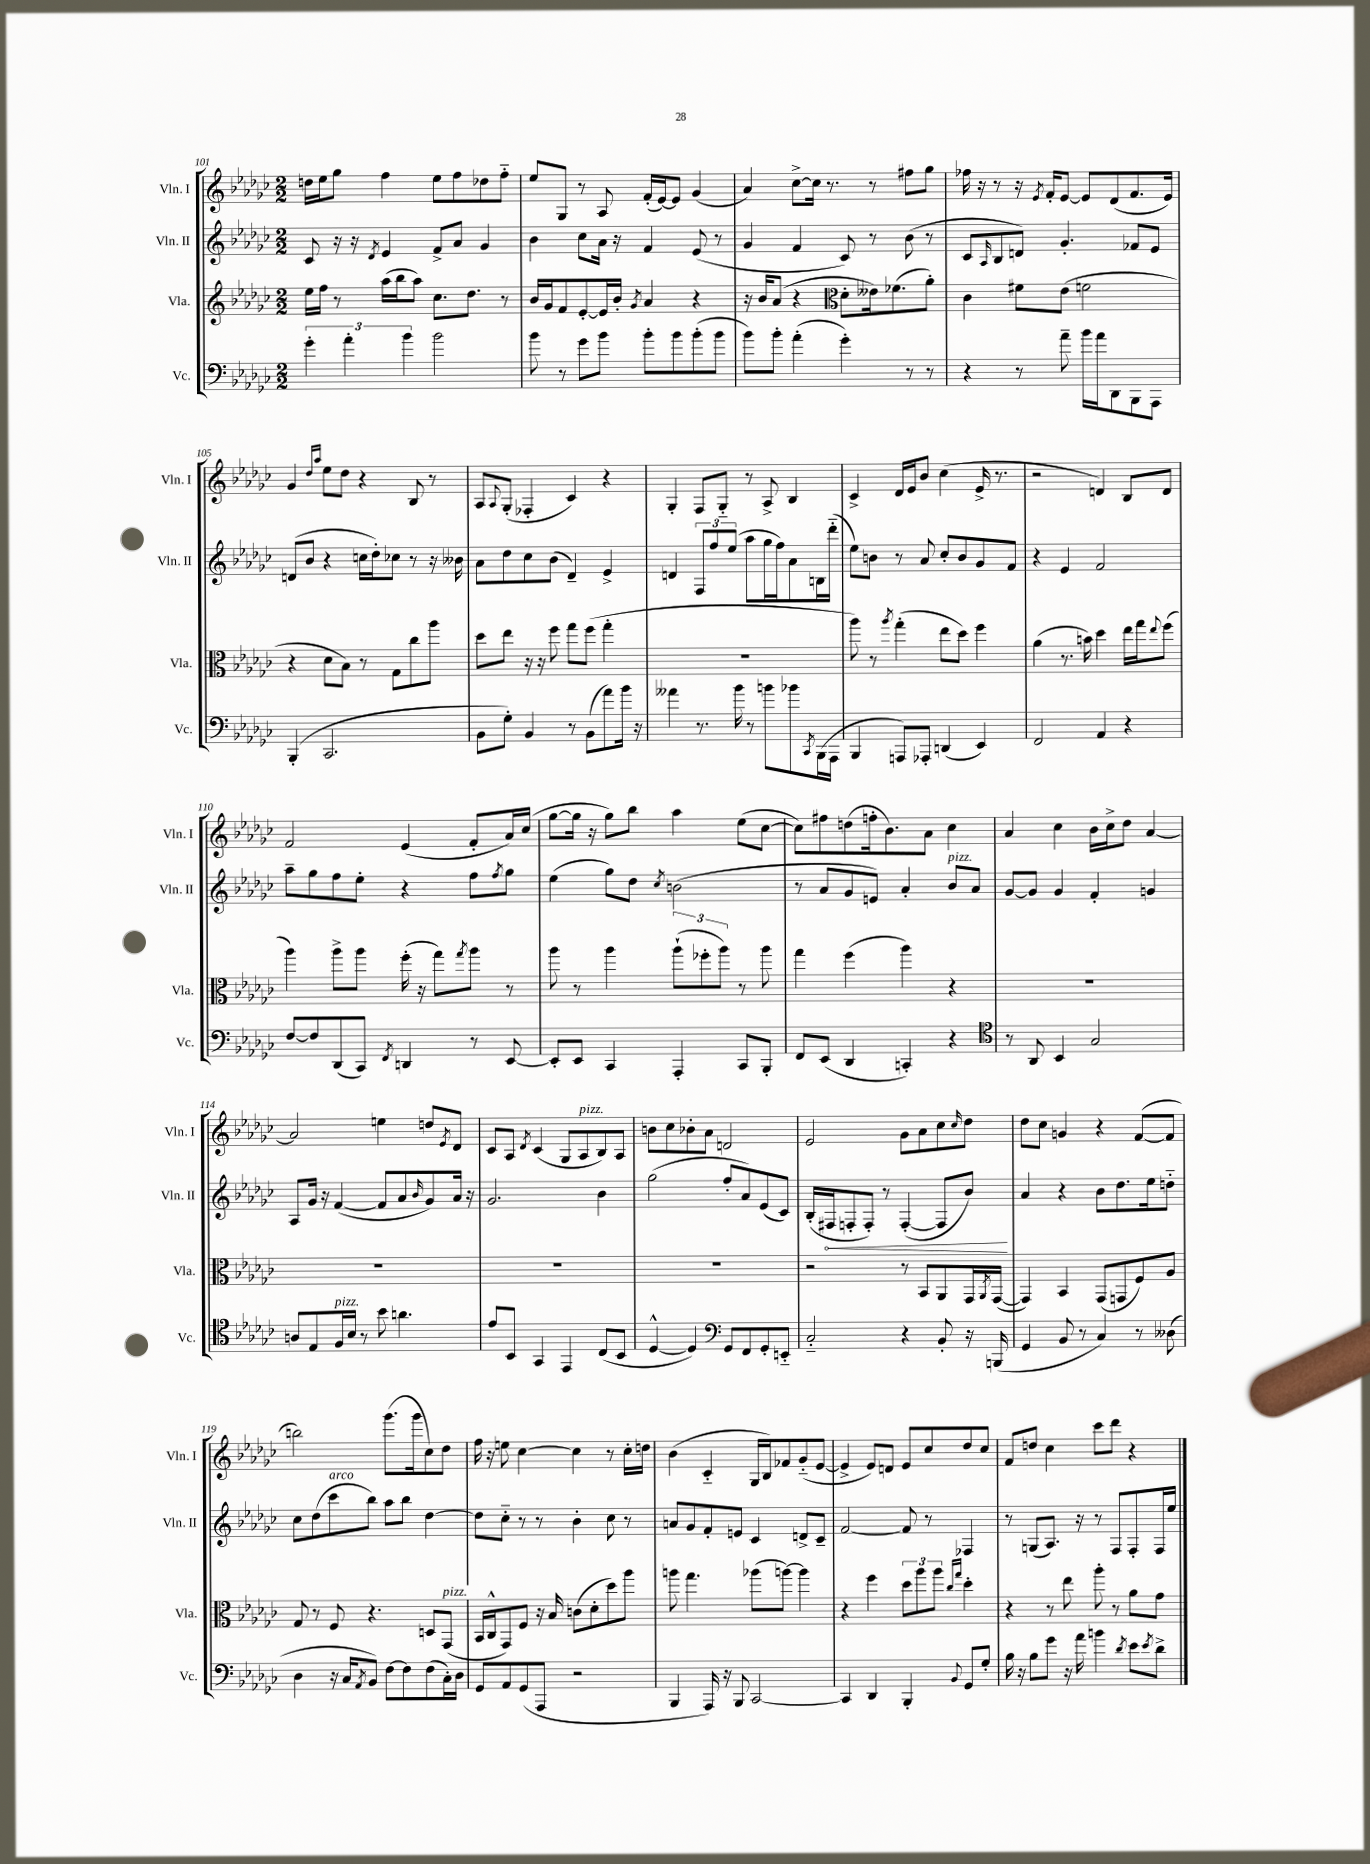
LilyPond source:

<<
\new StaffGroup <<
\new Staff = "s0" \with { instrumentName = "Vln. I" shortInstrumentName = "Vln. I" } {
    \clef treble \key ges \major \numericTimeSignature \time 2/2
    d''16 ees''16 ges''8 f''4 ees''8 f''8 des''8 f''8-_ |
    ees''8 ges8 r8 aes8 f'16-.( ees'16~) ees'8 ges'4( |
    aes'4) ces''8~-> ces''16 r8. r8 fis''8 ges''8 |
    fes''16 r16 r8 r16 \acciaccatura { ees'8 } f'16-. ees'8~ ees'8 des'8( f'8. ees'16) |
    ges'4 \grace { des''16 aes''16 } ees''8 des''8 r4 bes8 r8 |
    aes8 \appoggiatura { aes8 } ges8-.( fes4-. ces'4) r4 |
    ges4-. f8 ges8-_ r8 aes8-> bes4 |
    ces'4-> des'16 ees'16 bes'8 ces''4( ees'16-> r8. |
    r2 d'4) bes8 d'8 |
    f'2 ees'4( f'8-. aes'16) ces''16( |
    ges''8~ ges''16 r16 ges''8) bes''8 aes''4 ees''8( ces''8~ |
    ces''8) fis''8 d''8( f''16-. bes'8.) aes'8 ces''4 |
    aes'4 ces''4 bes'16 ces''16-> des''8 aes'4~ |
    aes'2 e''4 d''8 \acciaccatura { ees'8 } des'8 |
    ces'8 aes8 \acciaccatura { des'8 } ces'4( ges8 aes8^\markup { \italic "pizz." } bes8) aes8 |
    b'8 ces''8 bes'8-. aes'8 d'2 |
    ees'2 ges'8 aes'8 ces''8 \grace { ces''16 } des''8 |
    des''8 ces''8 g'4 r4 f'8~( f'8 |
    b''2) ges'''8.( ges'''16 ces''8) des''8 |
    f''16 r16 e''8 ces''4~ ces''4 r8 ces''16-. d''16 |
    bes'4( ces'4-_ ges16 bes16) fes'8 ges'8-_( ees'8~ |
    ees'4-> ees'8) d'8 ees'8 ces''8 des''8 ces''8 |
    f'8 d''8 ces''4 ces'''8 des'''8 r4 \bar "|." |
}
\new Staff = "s1" \with { instrumentName = "Vln. II" shortInstrumentName = "Vln. II" } {
    \clef treble \key ges \major \numericTimeSignature \time 2/2
    ces'8 r16 r16 \acciaccatura { des'8 } ees'4 f'8-> aes'8 ges'4 |
    bes'4 ces''8 aes'16 r16 f'4 ees'8( r8 |
    ges'4 f'4 ces'8) r8 bes'8( r8 |
    ces'8 \grace { aes16 } bes8 d'8) ges'4.-. fes'8 ees'8 |
    d'8( bes'8 r4 c''16 des''16-.) ces''8 r8 r16 beses'16 |
    aes'8 des''8 ces''8 bes'8( des'4--) ees'4-> |
    d'4 \tuplet 3/2 { f8 f''8 ees''8( } aes''8 ges''16 f''16) aes'8 b16 des'''16-_( |
    ees''8) b'8 r8 aes'8 ces''8-. b'8 ges'8 f'8 |
    r4 ees'4 f'2 |
    aes''8-- ges''8 f''8 ees''8-. r4 f''8 \acciaccatura { f''8 } ges''8 |
    ees''4( ges''8) des''8 \acciaccatura { ces''8 } b'2( |
    r8 aes'8 ges'8 e'8) aes'4-. bes'8^\markup { \italic "pizz." } aes'8 |
    ges'8~ ges'8 ges'4 f'4-. g'4 |
    aes8 ges'16 r16 f'4~( f'8 aes'8 \grace { bes'16 } ges'8) aes'16 r16 |
    ges'2. bes'4 |
    ges''2( f''8-. aes'8) ees'8( ces'8) |
    bes16-.( \once \override Hairpin.circled-tip = ##t fis16\< f8-. f8-.) r8 f4~-.( f8 bes'8\!) |
    aes'4 r4 bes'8 des''8. ees''16 d''8-_ |
    ces''8 des''8( ces'''8^\markup { \italic "arco" } bes''8) aes''8 bes''8 des''4~ |
    des''8 ces''8-_ r8 r8 bes'4-. ces''8 r8 |
    a'8 ges'8 f'8-. e'8 ces'4 d'8-> ces'8-- |
    f'2~ f'8 r8 fes4 |
    r8 g8( aes8.) r16 r8 f8 f8-. f16 ees''16 \bar "|." |
}
\new Staff = "s2" \with { instrumentName = "Vla." shortInstrumentName = "Vla." } {
    \clef treble \key ges \major \numericTimeSignature \time 2/2
    ees''16 f''16 r8 aes''16( bes''16 aes''8) ces''8. des''8. r8 |
    bes'16 ges'16 f'8 ees'8~-. ees'16 bes'16-. \acciaccatura { ges'8 } aes'4 r4 |
    r16 bes'16 aes'8( r4 \clef alto des'8-. eeses'16) fes'8.( aes'8-.) |
    ces'4 fis'8 ees'8( f'2 |
    r4 des'8 bes8) r8 ges8 ces''8 aes''8 |
    des''8 ees''8 r16 r16 f''8 ges''8 f''8( ges''4-. |
    R1 |
    aes''8) r8 \acciaccatura { aes''8 } ges''4-.( ees''8 des''8) f''4 |
    aes'4( r8. b'16) des''4 ees''16 ges''16 \appoggiatura { ees''8 } f''8( |
    aes''4) aes''8-> aes''8 f''16-.( r16 ges''8) \acciaccatura { ges''8 } aes''8 r8 |
    aes''8 r8 aes''4 \tuplet 3/2 { aes''8-!( fes''8-. aes''8) } r8 aes''8 |
    ges''4 f''4( aes''4) r4 |
    R1 |
    R1 |
    R1 |
    R1 |
    r2 r8 bes,8 aes,8 ges,16 \acciaccatura { aes,8 } ges,16~( |
    ges,4) bes,4 ges,8( g,8 f8) aes8 |
    ges8 r8 f8 r4. d8 ges,8^\markup { \italic "pizz." }( |
    bes,16 ces16-^ ges,8) f8 r16 bes16 c'8( des'8-. des''8) aes''8 |
    a''8 ges''4. aes''8( a''8~) a''4 |
    r4 f''4 \tuplet 3/2 { des''8 aes''8 aes''8 } \grace { ces''16 ges''16 } des''4-. |
    r4 r8 ees''8 aes''8-. r8 aes'8 ges'8 \bar "|." |
}
\new Staff = "s3" \with { instrumentName = "Vc." shortInstrumentName = "Vc." } {
    \clef bass \key ges \major \numericTimeSignature \time 2/2
    \tuplet 3/2 { ges'4-. aes'4-. bes'4 } bes'2 |
    bes'8 r8 ges'8 bes'8 bes'8-. bes'8 bes'8-.( bes'8 |
    bes'8) bes'8-. aes'4-.( ges'4-.) r8 r8 |
    r4 r8 aes'8-- bes'16 aes'16 des,8 bes,,8 aes,,8 |
    bes,,4-.( ces,2. |
    bes,8 ges8-.) bes,4 r8 bes,8( aes'8) bes'16 r16 |
    aeses'4 r8. bes'16 r8 b'8 bes'8 \acciaccatura { ces,8 } bes,,16( aes,,16 |
    bes,,4 a,,8) aes,,8-. d,4( ees,4) |
    f,2 aes,4 r4 |
    f8~ f8 des,8( ces,8) \acciaccatura { f,8 } d,4 r8 ees,8~ |
    ees,8-. ees,8 ces,4 aes,,4-. ces,8 bes,,8-. |
    f,8 ees,8( des,4 c,4-.) r4 |
    \clef tenor r8 aes,8 bes,4 ges2 |
    a8 ees8 f16^\markup { \italic "pizz." } bes16 r8 bes'8 a'4. |
    ees'8 bes,8 ges,4 ees,4 ces8( bes,8 |
    des4~-^ des4) \clef bass ges,8 f,8 ges,8-. e,8-_ |
    ces2-_ r4 bes,8-. r16 b,,16( |
    ges,4 bes,8 r8 ces4) r8 deses8( |
    des4 r16 ces16 \acciaccatura { aes,8 } bes,8) f8~ f8 f8( ces16-.) des16 |
    ges,8 aes,8 ges,8( aes,,8 r2 |
    bes,,4 aes,,16) r16 bes,,8 ces,2~ |
    ces,4 des,4 bes,,4-. \appoggiatura { bes,8 } ges,8 ges8-. |
    bes16 r16 bes8 ges'8 r16 aes'16 b'4 \acciaccatura { des'8 } ees'8 \acciaccatura { ees'8 } des'8-> \bar "|." |
}
>>
>>
\layout { \context { \Score currentBarNumber = #101 } }
